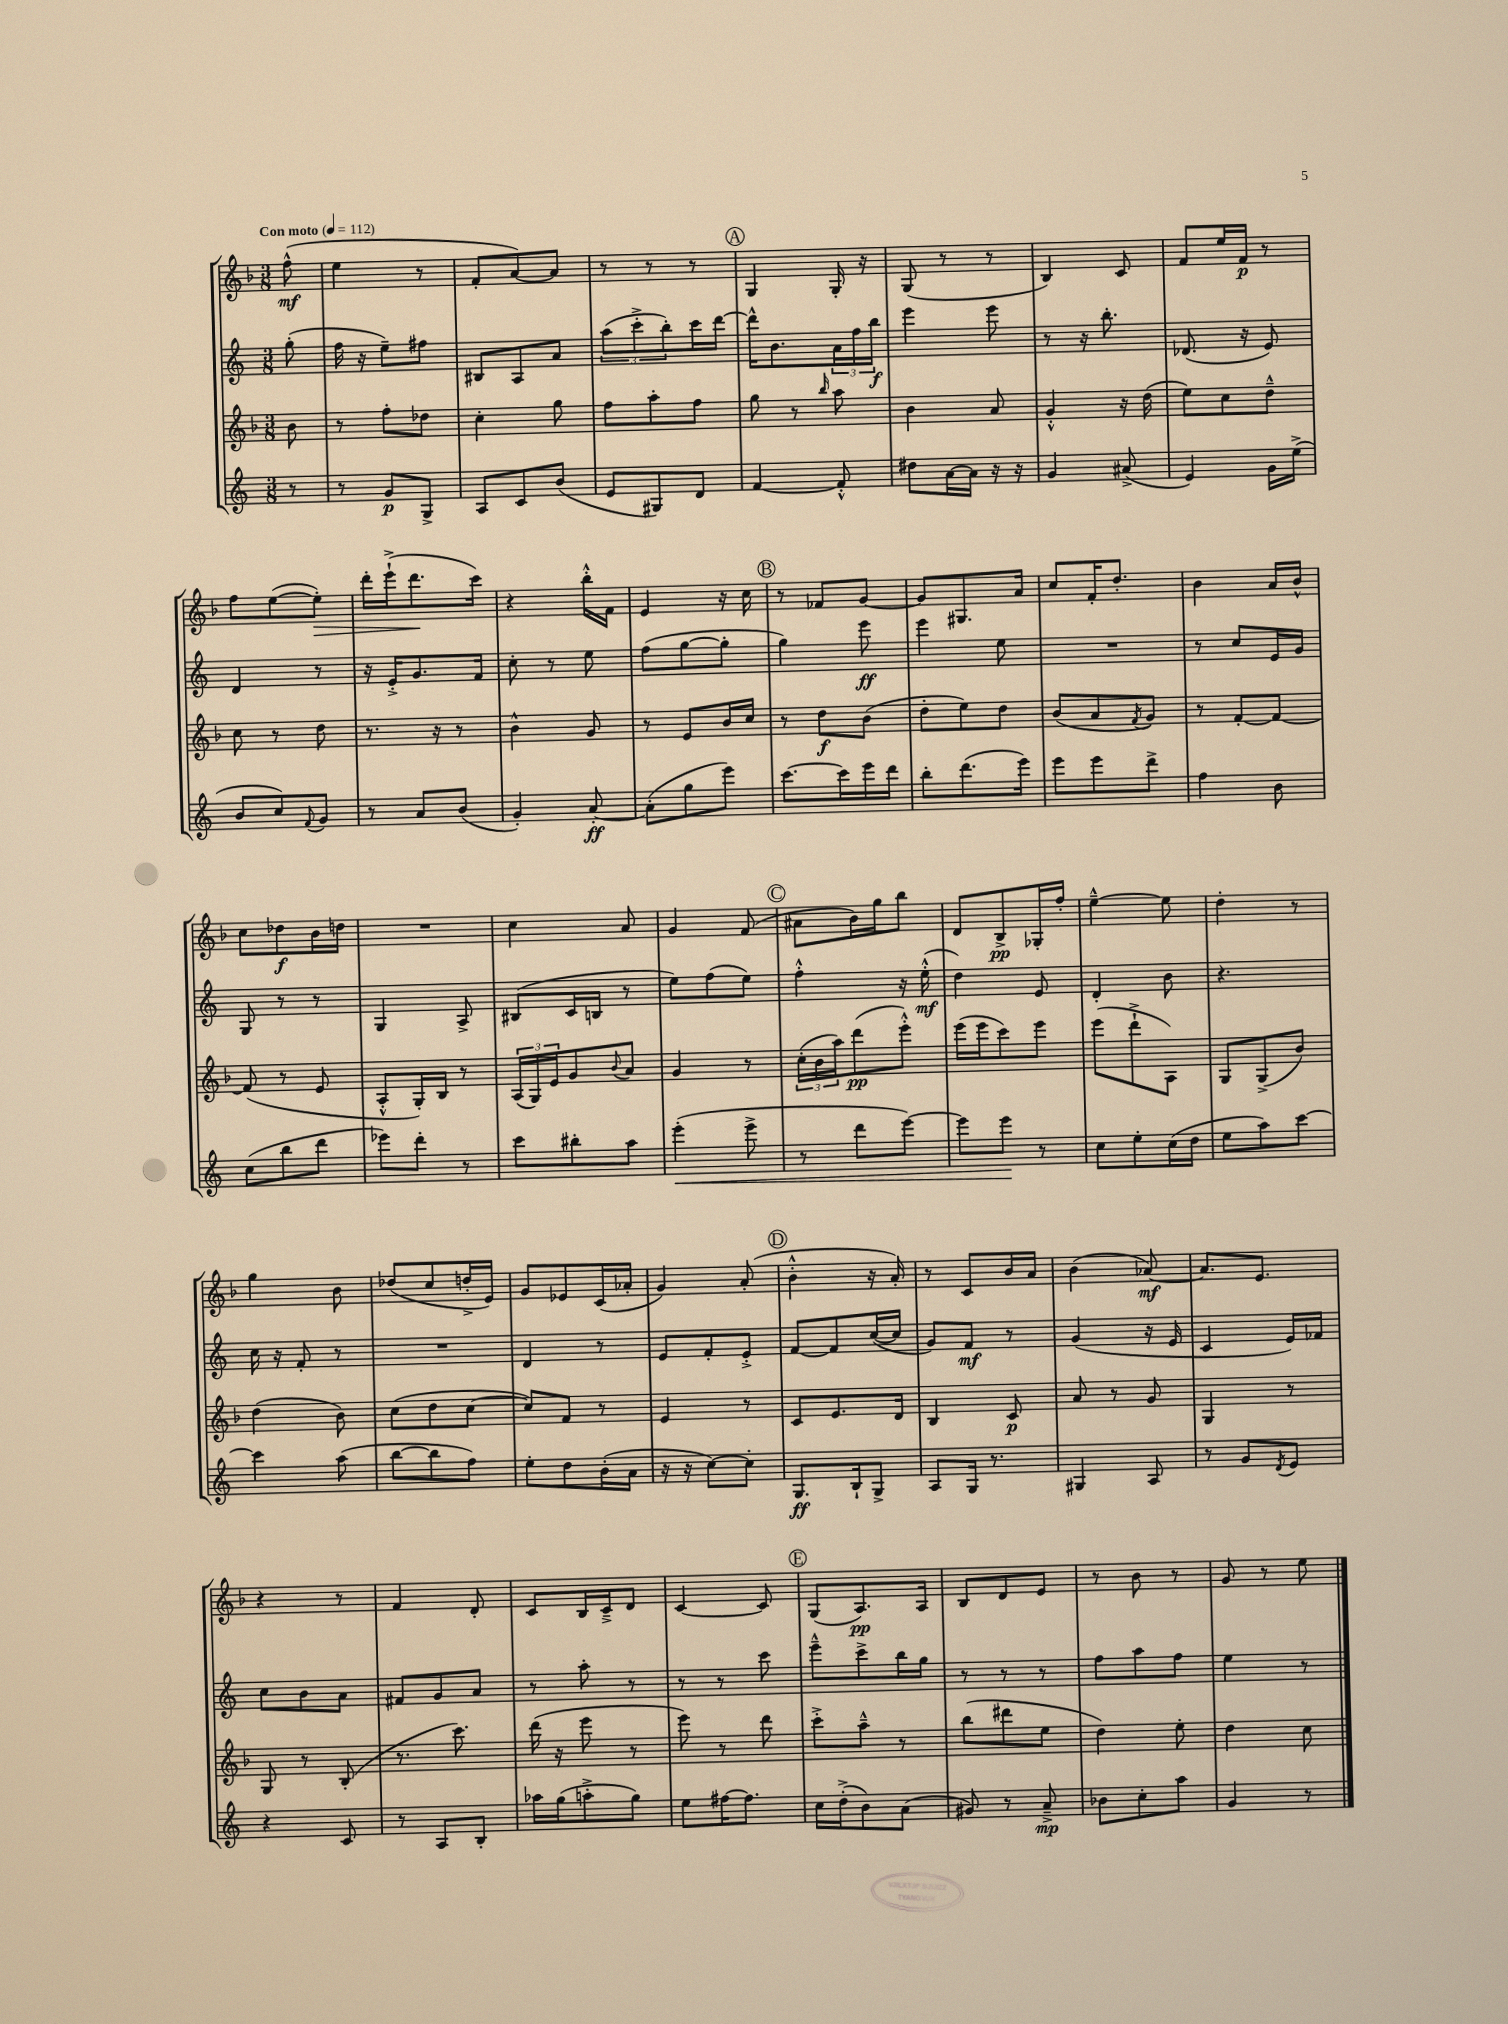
<<
\new StaffGroup <<
\new Staff = "s0" {
    \clef treble \key f \major \numericTimeSignature \time 3/8 \partial 8 \tempo "Con moto" 4 = 112
    f''8-^\mf( |
    e''4 r8 |
    f'8-. a'8~) a'8 |
    r8 r8 r8 |
    \mark \markup { \circle "A" } g4 g16-. r16 |
    g8( r8 r8 |
    bes4) c'8 |
    f'8 e''16 f'16\p r8 |
    f''8 e''8~( e''8-.\>) |
    d'''16-. e'''16-!->( d'''8.\! c'''16) |
    r4 bes''16-.-^ f'16 |
    e'4 r16 c''16 |
    \mark \markup { \circle "B" } r8 fes'8 g'8~ |
    g'8 gis8. a'16 |
    c''8 f'16-. d''8.-. |
    bes'4 a'16 bes'16-^ |
    c''8 des''8\f bes'16 d''16 |
    R4. |
    c''4 a'8 |
    g'4 f'8( |
    \mark \markup { \circle "C" } ais'8 bes'16) g''16 bes''8 |
    d'8 bes8->\pp ges16-. f''16-. |
    e''4~---^ e''8 |
    d''4-. r8 |
    g''4 bes'8 |
    des''8( c''8 d''16-.-> e'16) |
    g'8 ees'8 c'16( aes'16-. |
    g'4) a'8-.( |
    \mark \markup { \circle "D" } bes'4-.-^ r16 a'16-.) |
    r8 c'8 bes'16 a'16 |
    bes'4( aes'8~\mf) |
    aes'8. e'8. |
    r4 r8 |
    f'4 d'8-. |
    c'8 bes16 c'16---> d'8 |
    c'4~ c'8 |
    \mark \markup { \circle "E" } g8( a8.\pp) a16 |
    bes8 d'8 e'8 |
    r8 bes'8 r8 |
    g'8 r8 e''8 \bar "|." |
}
\new Staff = "s1" {
    \clef treble \key c \major \numericTimeSignature \time 3/8 \partial 8
    g''8-.( |
    f''16 r16 e''8--) fis''8 |
    bis8 a8 a'8 |
    \tuplet 3/2 { a''8( c'''8-.-> b''8-.) } c'''16 d'''16~ |
    \mark \markup { \circle "A" } d'''16-^ b'8. \tuplet 3/2 { a'16 f''16 b''16\f } |
    e'''4 e'''8 |
    r8 r16 b''8.-. |
    des'8.( r16 e'8) |
    d'4 r8 |
    r16 e'16-.-> g'8. f'16 |
    c''8-. r8 e''8 |
    f''8( g''8~ g''8-. |
    \mark \markup { \circle "B" } g''4) e'''8\ff |
    e'''4 e''8 |
    R4. |
    r8 c''8 e'16 g'16 |
    g8 r8 r8 |
    g4 a8-> |
    bis8( c'16 b16 r8 |
    e''8) f''8( e''8) |
    \mark \markup { \circle "C" } f''4-.-^ r16 e''16-.-^\mf( |
    d''4) e'8 |
    d'4-. b'8 |
    r4. |
    c''16 r16 f'8-. r8 |
    R4. |
    d'4 r8 |
    e'8 f'8-. e'8-.-> |
    \mark \markup { \circle "D" } f'8~ f'8 c''16~( c''16 |
    g'8) f'8\mf r8 |
    g'4( r16 e'16 |
    c'4 e'16) fes'16 |
    c''8 b'8 a'8 |
    fis'8 g'8 a'8 |
    r8 a''8-. r8 |
    r8 r8 c'''8 |
    \mark \markup { \circle "E" } e'''8---^ c'''8-> b''16 g''16 |
    r8 r8 r8 |
    f''8 a''8 f''8 |
    e''4 r8 \bar "|." |
}
\new Staff = "s2" {
    \clef treble \key f \major \numericTimeSignature \time 3/8 \partial 8
    bes'8 |
    r8 f''8-. des''8 |
    c''4-. g''8 |
    f''8 a''8-. f''8 |
    \mark \markup { \circle "A" } g''8 r8 \grace { bes''16 } a''8 |
    bes'4 a'8 |
    g'4-.-^ r16 d''16( |
    e''8) c''8 d''8---^ |
    c''8 r8 d''8 |
    r8. r16 r8 |
    bes'4-^ g'8 |
    r8 e'8 bes'16 c''16 |
    \mark \markup { \circle "B" } r8 d''8\f bes'8( |
    d''8-. e''8) d''8 |
    bes'8( a'8 \acciaccatura { f'8 } g'8) |
    r8 f'8~-. f'8~ |
    f'8( r8 e'8 |
    a8-.-^ g16-.) bes16 r8 |
    \tuplet 3/2 { a16( g16) e'16 } g'8 \appoggiatura { bes'8 } a'8 |
    g'4 r8 |
    \mark \markup { \circle "C" } \tuplet 3/2 { c''16-.( bes'16 a''16) } d'''8\pp( e'''8-.-^) |
    e'''16( e'''16 c'''8) e'''8 |
    e'''8( d'''8-!-> a8) |
    g8 g8->( bes'8) |
    d''4( bes'8) |
    c''8( d''8 c''8~ |
    c''8) f'8 r8 |
    e'4 r8 |
    \mark \markup { \circle "D" } c'8 e'8. d'16 |
    bes4 c'8\p |
    a'8 r8 g'8 |
    g4 r8 |
    g8 r8 bes8-.( |
    r8. c'''8.) |
    d'''16( r16 e'''8 r8 |
    e'''8) r8 d'''8 |
    \mark \markup { \circle "E" } c'''8-.-> a''8---^ r8 |
    bes''8( dis'''8 e''8 |
    d''4) e''8-. |
    d''4 c''8 \bar "|." |
}
\new Staff = "s3" {
    \clef treble \key c \major \numericTimeSignature \time 3/8 \partial 8
    r8 |
    r8 g'8\p g8-> |
    a8 c'8 b'8( |
    e'8 gis8) d'8 |
    \mark \markup { \circle "A" } f'4~ f'8-.-^ |
    dis''8 a'16~ a'16 r16 r16 |
    g'4 ais'8->( |
    e'4) g'16 e''16->( |
    b'8 c''8) \appoggiatura { f'8 } g'8 |
    r8 a'8 b'8( |
    g'4-.) a'8~-.\ff |
    a'8-.( g''8 e'''8) |
    \mark \markup { \circle "B" } c'''8.~ c'''16 e'''16 d'''16 |
    b''8-. d'''8.( e'''16) |
    e'''8 e'''8 d'''8-> |
    f''4 b'8 |
    c''8( b''8 d'''8 |
    ees'''8) d'''8-. r8 |
    c'''8 bis''8-. a''8 |
    e'''4-.\<( e'''8-> |
    \mark \markup { \circle "C" } r8 d'''8 e'''8~) |
    e'''8 e'''8\! r8 |
    c''8 e''8-. c''16( d''16 |
    e''8 a''8) c'''8~ |
    c'''4 a''8( |
    b''8~ b''8 f''8) |
    e''8-. d''8 b'16-.( a'16 |
    r16 r16 c''8~) c''8-. |
    \mark \markup { \circle "D" } g8.\ff b16-! g8-> |
    a8 g16 r8. |
    gis4 a8 |
    r8 g'8 \acciaccatura { d'8 } e'8 |
    r4 c'8 |
    r8 a8 b8-. |
    aes''16 g''16( a''8-.-> g''8) |
    e''8 fis''16~ fis''8. |
    \mark \markup { \circle "E" } c''16 d''16-.->( b'8) a'8( |
    gis'8) r8 a'8--->\mp |
    bes'8 c''8-. a''8 |
    g'4 r8 \bar "|." |
}
>>
>>
\layout { \context { \Score \remove "Bar_number_engraver" } }
